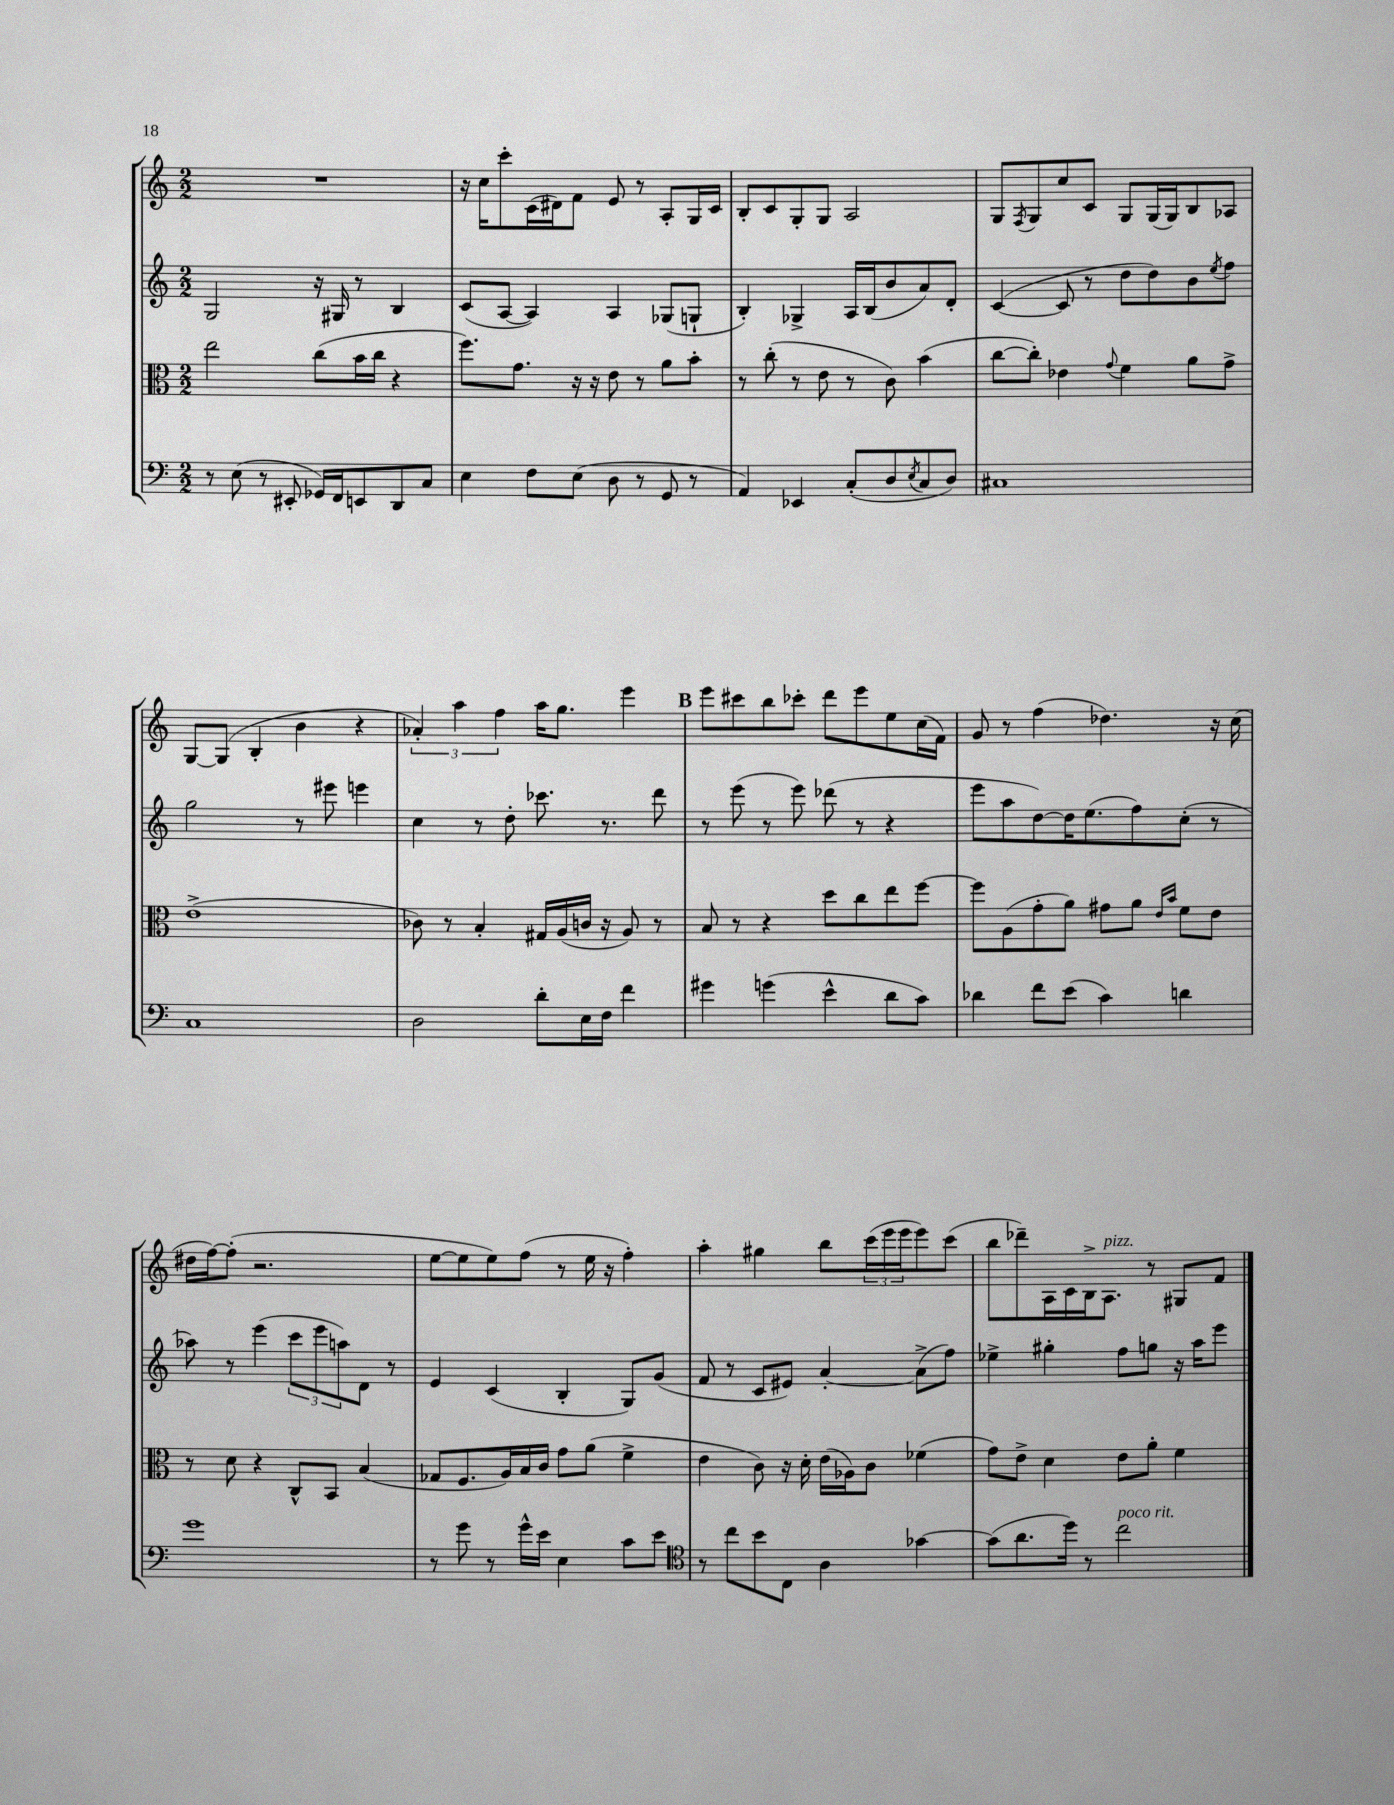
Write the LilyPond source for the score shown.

<<
\new StaffGroup <<
\new Staff = "s0" {
    \clef treble \key c \major \numericTimeSignature \time 2/2
    R1 |
    r16 c''16 c'''8-. c'16( dis'16) f'8 e'8 r8 a8-. g16 c'16 |
    b8-. c'8 g8-. g8 a2 |
    g8 \acciaccatura { f8 } g8 c''8 c'8 g8 g16( g16) b8 aes8 |
    g8~ g8( b4-. b'4 r4 |
    \tuplet 3/2 { aes'4-.) a''4 f''4 } a''16 g''8. e'''4 |
    \mark \markup { \bold "B" } e'''8 cis'''8 b''8 ces'''8-. d'''8 e'''8 e''8 c''16( f'16) |
    g'8 r8 f''4( des''4.) r16 c''16( |
    dis''16 f''16~) f''8-.( r2. |
    e''8~ e''8 e''8) f''8( r8 e''16 r16 f''4-.) |
    a''4-. gis''4 b''8 \tuplet 3/2 { c'''16( e'''16 e'''16 } e'''8) c'''8( |
    b''8 des'''8--) a16 c'16 b16-> a8.^\markup { \italic "pizz." } r8 gis8 f'8 \bar "|." |
}
\new Staff = "s1" {
    \clef treble \key c \major \numericTimeSignature \time 2/2
    g2 r16 gis16 r8 b4 |
    c'8( a8~ a4) a4 ges8( g8-! |
    b4-.) ges4-> a16 b16( b'8 a'8) d'8-. |
    c'4~( c'8 r8 d''8 d''8) b'8 \acciaccatura { e''8 } f''8 |
    g''2 r8 eis'''8 e'''4 |
    c''4 r8 d''8-. ces'''8. r8. d'''8 |
    \mark \markup { \bold "B" } r8 e'''8( r8 e'''8) des'''8( r8 r4 |
    e'''8 a''8 d''8~) d''16 e''8.( f''8) c''8-.( r8 |
    aes''8) r8 e'''4( \tuplet 3/2 { c'''8 e'''8 a''8) } d'8 r8 |
    e'4 c'4( b4-. g8) g'8( |
    f'8 r8 c'8 eis'8) a'4~-. a'8->( f''8) |
    ees''4-> gis''4-. f''8 g''8 r16 a''16 e'''8 \bar "|." |
}
\new Staff = "s2" {
    \clef alto \key c \major \numericTimeSignature \time 2/2
    e''2 c''8( b'16 c''16 r4 |
    f''8.) g'8. r16 r16 e'8 r8 a'8 b'8-. |
    r8 c''8-.( r8 e'8 r8 c'8) b'4( |
    c''8~ c''8-.) ees'4 \appoggiatura { g'8 } f'4 a'8 g'8-> |
    e'1->( |
    ces'8) r8 b4-. gis16 a16( c'16 r16 a8) r8 |
    \mark \markup { \bold "B" } b8 r8 r4 d''8 c''8 e''8 f''8~ |
    f''8 a8( g'8-. a'8) gis'8 a'8 \grace { e'16 b'16 } f'8 e'8 |
    r8 d'8 r4 c8-^ b,8 b4( |
    ges8 f8. a16) b16 c'16 g'8 a'8( f'4-> |
    e'4 c'8) r16 d'16-. e'16( aes16) c'8 fes'4( |
    g'8) e'8-> d'4 e'8 a'8-. f'4 \bar "|." |
}
\new Staff = "s3" {
    \clef bass \key c \major \numericTimeSignature \time 2/2
    r8 e8( r8 eis,8-. ges,16) f,16 e,8 d,8 c8 |
    e4 f8 e8( d8 r8 g,8 r8 |
    a,4) ees,4 c8-.( d8 \acciaccatura { e8 } c8 d8) |
    cis1 |
    c1 |
    d2 d'8-. e16 f16 f'4 |
    \mark \markup { \bold "B" } gis'4 g'4( e'4-^ d'8 c'8) |
    des'4 f'8 e'8( c'4) d'4 |
    g'1 |
    r8 g'8 r8 g'16-^ e'16 e4 c'8 e'8 |
    \clef tenor r8 c''8 b'8 c8 a4 ges'4~ |
    ges'8( a'8. d''16) r8 c''2^\markup { \italic "poco rit." } \bar "|." |
}
>>
>>
\layout { \context { \Score \remove "Bar_number_engraver" } }
